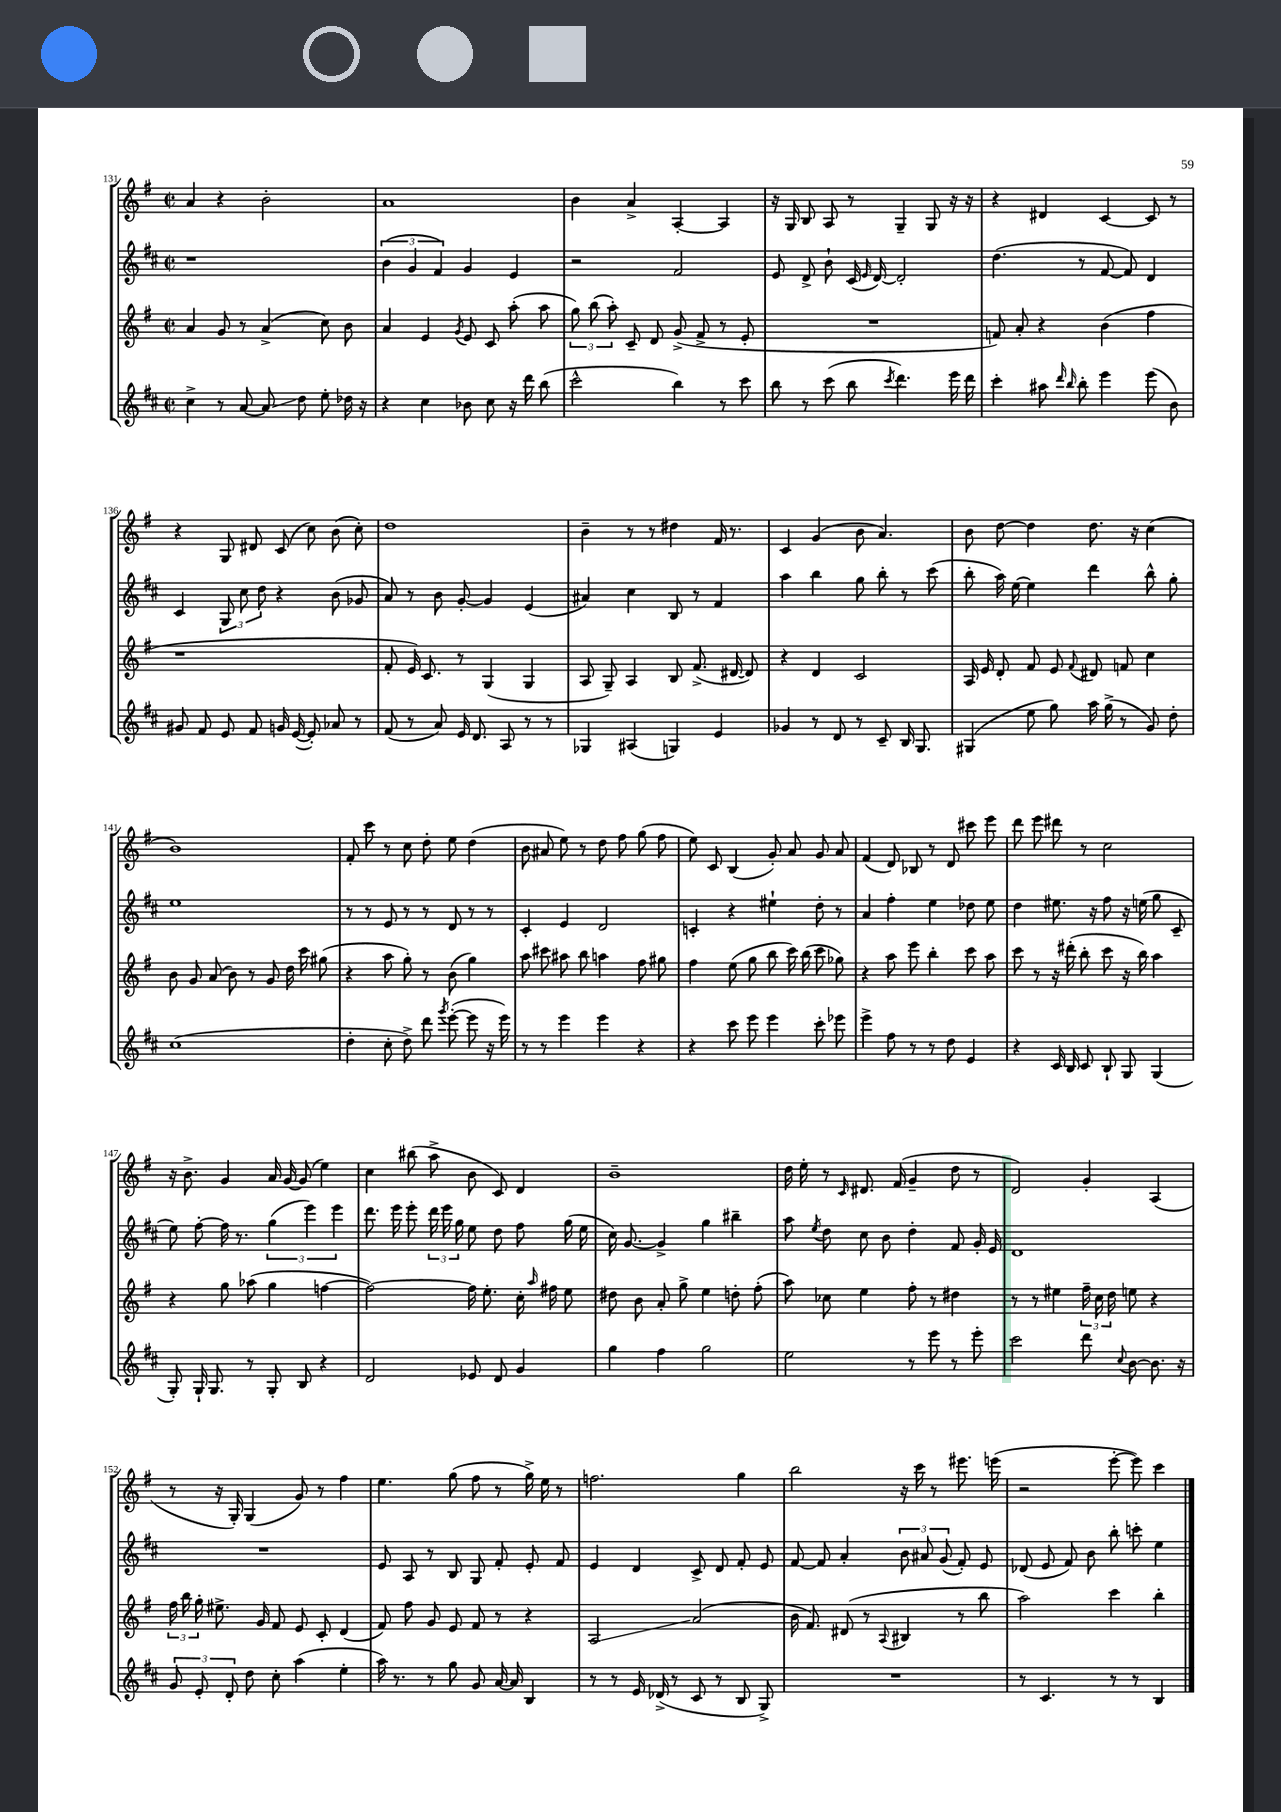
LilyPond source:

<<
\new StaffGroup <<
\new Staff = "s0" {
    \clef treble \key g \major \defaultTimeSignature \time 2/2
    \autoBeamOff a'4 r4 b'2-. |
    a'1 |
    b'4 a'4-> a4~-. a4 |
    r16 g16 b8 a8 r8 g4-- g8 r16 r16 |
    r4 dis'4 c'4~ c'8 r8 |
    r4 g8 dis'8 c'8( c''8) b'8( c''8-.) |
    d''1 |
    b'4-- r8 r8 dis''4 fis'16 r8. |
    c'4 g'4( b'8 a'4.) |
    b'8 d''8~ d''4 d''8. r16 c''4( |
    b'1) |
    fis'8-. c'''8 r8 c''8 d''8-. e''8 d''4( |
    b'8 ais'8 e''8) r8 d''8 fis''8 g''8( fis''8 |
    e''8) c'8 b4( g'8-.) a'8 g'8 a'8 |
    fis'4( d'8) bes8 r8 d'8 cis'''8 e'''8 |
    d'''8 e'''8 dis'''8 r8 c''2 |
    r16 b'8.-> g'4 a'16 g'16~ g'8( e''4) |
    c''4 bis''8( a''8-> b'8 c'8) d'4 |
    b'1-- |
    d''16 e''16-. r8 \grace { c'16 } dis'8. fis'16( g'4-- d''8 r8 |
    d'2) g'4-. a4( |
    r8 r16 g16-.) g4( g'8) r8 fis''4 |
    e''4. g''8( fis''8 r8 g''16->) e''16 r8 |
    f''2. g''4 |
    b''2 r16 c'''16 r8 eis'''8. e'''16( |
    r2 e'''8~-. e'''8) c'''4 \bar "|." |
}
\new Staff = "s1" {
    \clef treble \key d \major \defaultTimeSignature \time 2/2
    \autoBeamOff r1 |
    \tuplet 3/2 { b'4( g'4 fis'4) } g'4 e'4 |
    r2 fis'2 |
    e'8 d'8-> b'8-! cis'16( \grace { e'16 } d'16~) d'2-. |
    d''4.( r8 fis'8~ fis'8) d'4 |
    cis'4 \tuplet 3/2 { g8 cis''8 d''8 } r4 b'8( ges'8 |
    a'8) r8 b'8 g'8~-. g'4 e'4( |
    ais'4) cis''4 b8 r8 fis'4 |
    a''4 b''4 g''8 b''8-. r8 cis'''8( |
    b''8-. a''16) e''16~ e''4 d'''4 b''8-^ g''8-. |
    e''1 |
    r8 r8 e'8 r8 r8 d'8 r8 r8 |
    cis'4-. e'4 d'2 |
    c'4-. r4 eis''4-! d''8-. r8 |
    a'4 fis''4-. e''4 des''8 e''8 |
    d''4 eis''8. r16 fis''8 r16 e''16( g''8 cis'8-- |
    e''8) fis''8~-. fis''16 r8. \tuplet 3/2 { g''4( e'''4) e'''4 } |
    d'''8. e'''16 e'''8-. \tuplet 3/2 { d'''16 e'''16 g''16 } e''8 d''8 fis''8 g''16( e''16 |
    cis''16) g'8.~ g'4-> g''4 bis''4-- |
    a''8 \acciaccatura { e''8 } d''8 cis''8 b'8 d''4-. fis'8 g'16-. e'16 |
    d'1 |
    R1 |
    e'8 a8 r8 b8 g8 fis'8-. e'8-. fis'8 |
    e'4 d'4 cis'8-> d'8 fis'8-. e'8 |
    fis'8~ fis'8 a'4-. \tuplet 3/2 { b'8 ais'8 g'8( } fis'8-.) e'8 |
    des'8( e'8 fis'8) b'8 b''8-. c'''8-. e''4 \bar "|." |
}
\new Staff = "s2" {
    \clef treble \key g \major \defaultTimeSignature \time 2/2
    \autoBeamOff a'4 g'8 r8 a'4->( c''8) b'8 |
    a'4 e'4 \acciaccatura { g'8 } e'8 c'8 a''8-.( a''8 |
    \tuplet 3/2 { g''8) b''8( a''8-.) } c'8-- d'8 g'8->( fis'8-> r8 e'8-. |
    R1 |
    f'8) a'8-. r4 b'4( fis''4 |
    r1 |
    fis'8-. e'16) c'8. r8 g4( g4 |
    a8 g8--) a4 b8 fis'8.->( dis'16~ dis'8) |
    r4 d'4 c'2 |
    a16 e'16 d'8-. fis'8 e'8 \appoggiatura { fis'8 } dis'8 f'8 c''4 |
    b'8 g'8 a'8( b'8) r8 g'8 d''16 c'''16 gis''8( |
    r4 a''8 g''8-.) r8 b'8( g''4) |
    a''8 cis'''8 ais''8 b''8 a''4 fis''8 gis''8 |
    fis''4 e''8( g''8 b''8 c'''16) b''16( c'''8 ges''8) |
    r4 a''8 e'''8 b''4-. c'''8 a''8 |
    c'''8 r8 r16 dis'''16-.( b''8-. c'''8 r16 b''16) a''4 |
    r4 g''8 aes''8( g''4 f''4~ |
    f''2~) f''16 e''8.-. c''16-. \grace { a''16 } fis''16 e''8 |
    dis''8 b'8 a'8-. g''8-> e''4 d''8-. fis''8-.( |
    a''8) ces''8 e''4 fis''8-. r8 dis''4 |
    r8 r8 eis''4 \tuplet 3/2 { fis''16-- c''16 d''16 } e''8 r4 |
    \tuplet 3/2 { fis''16 b''16 g''16-. } eis''8.-> g'16 fis'8 e'8 c'8-. d'4( |
    fis'8) fis''8 g'8 e'8 fis'8 r8 r4 |
    a2\glissando a'2( |
    b'16 fis'8.) dis'8( r8 \appoggiatura { a8 } bis4 r8 b''8 |
    a''2) c'''4 b''4-. \bar "|." |
}
\new Staff = "s3" {
    \clef treble \key d \major \defaultTimeSignature \time 2/2
    \autoBeamOff cis''4-> r8 a'8~ a'8\glissando d''8 e''8-. des''16 r16 |
    r4 cis''4 bes'8 cis''8 r16 d'''16 b''8( |
    cis'''2-^ b''4) r8 cis'''8 |
    b''8 r8 cis'''8( b''8 \acciaccatura { cis'''8 } d'''4.) e'''16 d'''16 |
    cis'''4-. ais''8 \grace { d'''16 b''16 } b''8-. e'''4 e'''8( b'8) |
    gis'8 fis'8 e'8 fis'8 g'16 e'16~( e'8-.) aes'8 r8 |
    fis'8( r8 a'8) e'16 d'8. a8 r8 r8 |
    ges4 ais4( g4) e'4 |
    ges'4 r8 d'8 r8 cis'8-- b16 g8. |
    gis4( e''8 g''8) a''16 g''16->( r8 g'8) d''8-. |
    cis''1( |
    d''4-. cis''8-. d''8->) d'''8 \acciaccatura { g'''8 } e'''8~-.( e'''8 r16 e'''16) |
    r8 r8 e'''4 e'''4 r4 |
    r4 cis'''8 e'''8 e'''4 cis'''8-. ees'''8 |
    e'''4-> fis''8 r8 r8 d''8 e'4 |
    r4 cis'16 b16 cis'8 b8-! g8 g4( |
    g8-.) g16-! g8. r8 g8-. b8 r4 |
    d'2 ees'8 d'8 g'4 |
    g''4 fis''4 g''2 |
    e''2 r8 e'''8 r8 e'''8-. |
    cis'''2 d'''8 \appoggiatura { cis''8 } b'8~ b'8. r16 |
    \tuplet 3/2 { g'8 e'8-. d'8-. } d''8 cis''8-. a''4( e''4-. |
    a''16) r8. r8 g''8 g'8 a'16~ a'16 b4 |
    r8 r8 e'16 des'16->( r8 cis'8 r8 b8 g8->) |
    R1 |
    r8 cis'4. r8 r8 b4 \bar "|." |
}
>>
>>
\layout { \context { \Score currentBarNumber = #131 } }
